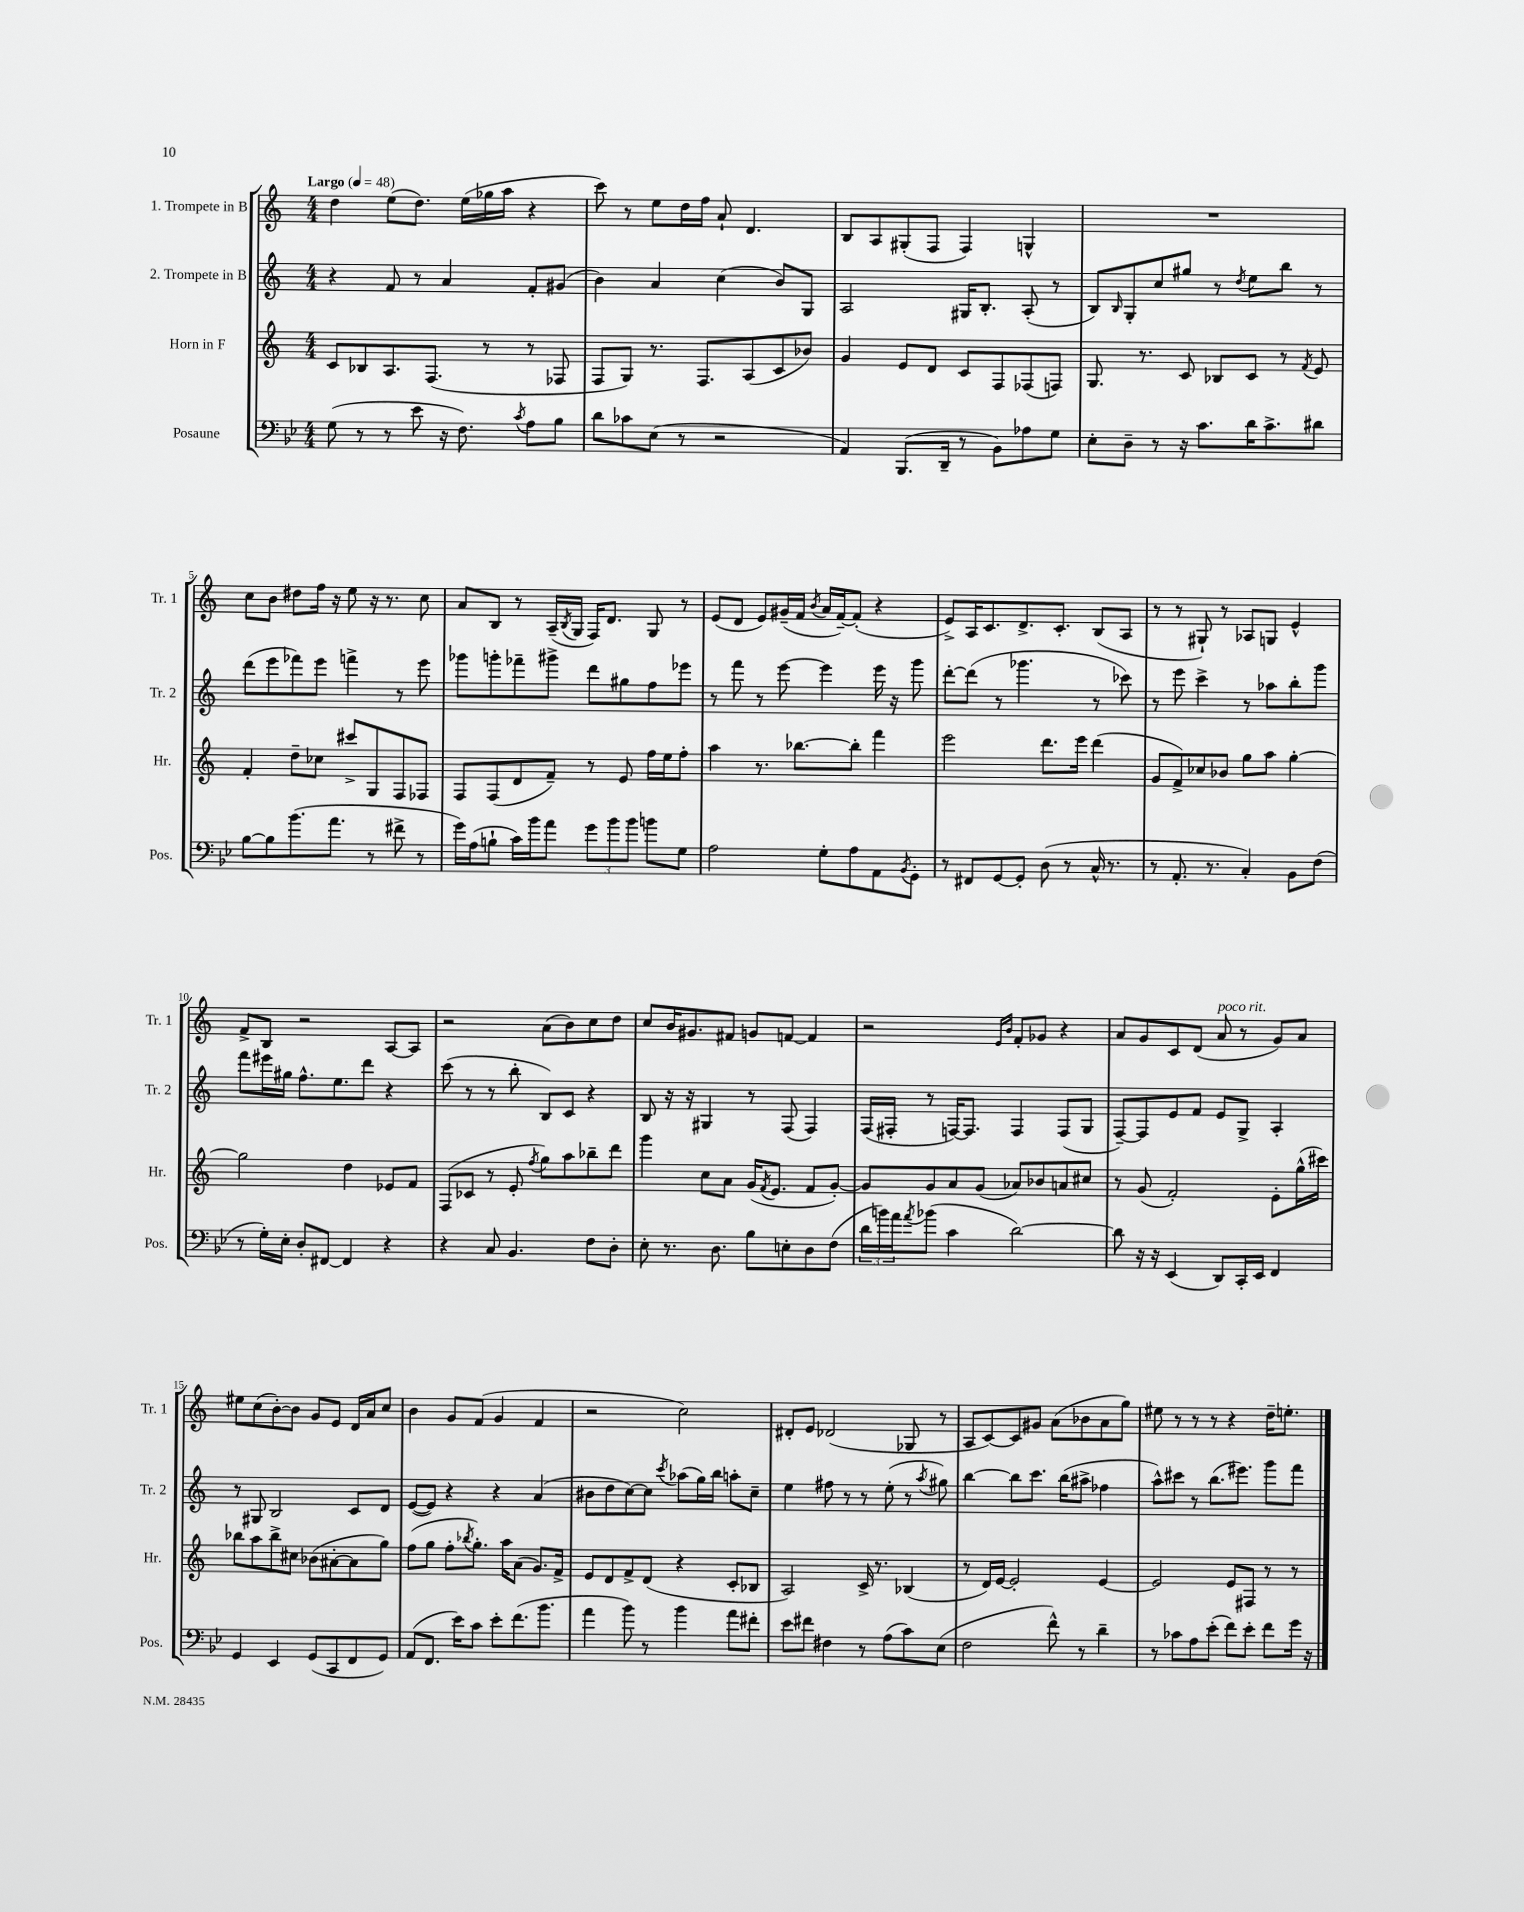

**kern	**kern	**kern	**kern
*part4	*part3	*part2	*part1
*staff4	*staff3	*staff2	*staff1
*I"Posaune	*I"Horn in F	*I"2. Trompete in B	*I"1. Trompete in B
*I'Pos.	*I'Hr.	*I'Tr. 2	*I'Tr. 1
*clefF4	*clefG2	*clefG2	*clefG2
*k[b-e-]	*k[]	*k[]	*k[]
*M4/4	*M4/4	*M4/4	*M4/4
*MM48	*MM48	*MM48	*MM48
=1	=1	=1	=1
!	!	!	!LO:TX:a:B:t=Largo
(8G\	8c/L	4r	4dd\
8r	8B-X/	.	.
8r	8.A/	8f/	(8ee\L
8e-\	.	8r	8.dd\J)
.	(8.F/J	.	.
16r	.	4a/	.
8.F\)	.	.	(16ee\LL
.	8r	.	16gg-X\
.	.	.	16aa\JJ
8qc/	.	.	.
8A\L	8r	8f'/L	4r
8B-\J	8F-X/	(8g#X/J	.
=2	=2	=2	=2
8d\L	8F/L	4b\)	8ccc\)
8c-X\	8G/J)	.	8r
(8E-\J	8.r	4a/	8ee\L
8r	.	.	16dd\L
.	8.F/L	.	16ff\JJ
2r	.	(4cc\	8a`/
.	(8A/	.	4.d/
.	8c/	8b/L)	.
.	8b-X/J)	8G/J	.
=3	=3	=3	=3
4AA/)	4g/	2A/	8B/L
.	.	.	8A/
(8.BBB-/L	8e/L	.	(8G#X'/
.	8d/J	.	8F/J
16DD~/Jk	.	.	.
8r	8c/L	16G#X/KL	4F/)
.	.	8.B'/J	.
8BB-\L)	8F/	.	.
8A-X\	(8F-X/	(8A'/	4Gn^^/
8G\J	8Fn/J)	8r	.
=4	=4	=4	=4
8E-'\L	8.G/	8B/L)	1r
.	.	16qqB/	.
8D~\J	.	8G'/	.
.	8.r	.	.
8r	.	8cc/	.
16r	8c/	8gg#X/J	.
8.c\L	.	.	.
.	8B-X/L	8r	.
.	.	8qdd/	.
16d\K	8c/J	8ee\L	.
8.c^\	.	.	.
.	8r	8bb\J	.
.	8qf/	.	.
8d#X\J	8e/	8r	.
!!LO:LB:g=z
=5	=5	=5	=5
[8B-\L	4f'/	(8ddd\L	8cc\L
8B-\]	.	8eee\	8b\J
(8.b-\	8dd~\L	8fff-X\)	8dd#X\L
.	8cc-X\J	8eee\J	16ff\Jk
8.a\J	.	.	16r
.	8ccc#X^/L	4fffn^\	8ee\
8r	8G/	.	16r
.	.	.	8.r
8f#X^\	8F/	8r	.
8r	8F-X/J	8eee\	8cc\
=6	=6	=6	=6
16g\LL)	8F/L	8ggg-X\L	8a/L
(16A\J	.	.	.
8Bn`\J	(8F/	8gggn'\	8B/J
16c\LL)	8d/	8fff-X~\	8r
16b-\J	.	.	.
8a\J	8f~/J)	8ggg#X^\J	(16A~/LL
.	.	.	8qB/
.	.	.	16G/JJ
12g\L	8r	8ddd\L	16F/KL)
.	.	.	8.d/J
12b-\	.	.	.
.	8e/	8gg#X\	.
12b-\J	.	.	.
8bn\L	16ff\LL	8ff\	8G/
.	16ee\J	.	.
8G\J	8ff'\J	8eee-X\J	8r
=7	=7	=7	=7
2A\	4aa\	8r	(8e/L
.	.	8fff\	8d/J
.	8.r	8r	8e/L)
.	.	[8eee\	(16g#X~/L
.	[8.bb-X\L	.	16f/JJ
.	.	.	8qb/
8G'\L	.	4eee\]	16a/LL
.	.	.	[16f~/J)
8A\	8bb-'\J]	.	(8f'/J]
8AA\	4fff\	16eee\	4r
.	.	16r	.
8qBB-/	.	.	.
8GG'\J	.	8ggg\	.
=8	=8	=8	=8
8r	2eee\	[8ddd'\L	8e^/L)
8FF#X/L	.	(8ddd\J]	16A/K
.	.	.	8.c/
[8GG/	.	8r	.
8GG'/J]	.	4.ggg-X\	8.d^/
(8D\	8.ddd\L	.	.
.	.	.	8.c'/J
8r	.	.	.
.	16eee\Jk	.	.
16C^^/	(4ddd\	8r	(8B/L
8.r	.	.	.
.	.	8ccc-X\)	8A/J
=9	=9	=9	=9
8r	8g/L	8r	8r
8.AA'/	8f^/)	8eee\	8r
.	8cc-X/	4ccc^\	8G#X`/)
8.r	.	.	.
.	8b-X/J	.	8r
4C'/)	8gg\L	8r	8A-X/L
.	8aa\J	8aa-X\L	8Gn/J
8BB-\L	[4gg'\	8bb'\	4e^^/
(8F\J	.	8ggg\J	.
!!LO:LB:g=z
=10	=10	=10	=10
8r	2gg\]	8fff\L	8f^/L
16G'\LL)	.	16eee#X\L	8B/J
16E-'\JJ	.	16gg#X\JJ	.
8D'/L	.	8.ff^^\L	2r
[8FF#X/J	.	.	.
.	.	8.ee\	.
4FF#/]	4dd\	.	.
.	.	8ddd\J	.
4r	8e-X/L	4r	[8A/L
.	8f/J	.	8A/J]
=11	=11	=11	=11
4r	(8F/L	(8ccc\	2r
.	8c-X/J	8r	.
8C/	8r	8r	.
4.BB-/	8e'/	8bb'\	.
.	8qff/	.	.
.	8gg\L)	8B/L)	(8a\L
.	8aa\	8c/J	8b\)
8F\L	8bb-X~\	4r	8cc\
8D'\J	8ddd\J	.	8dd\J
=12	=12	=12	=12
8E-'\	4ggg\	8B/	8cc/L
8.r	.	16r	16b/K
.	.	16r	8.g#X/
.	8cc\L	4G#X/	.
8.D\	.	.	.
.	8a\J	.	8f#X/J
8B-\L	(16g/KL	8r	8gn/L
.	8qf/	.	.
.	8.e/J	.	.
8En'\	.	(8F/	[8fn/J
8D\	8f/L	4F/)	4f/]
(8F\J	[8g'/J)	.	.
=13	=13	=13	=13
24d\LL	8g/L]	(16F/LL	2r
24bn\)	.	.	.
.	.	16F#X'/JJ	.
24a\J	.	.	.
8qa/	.	.	.
(8b-X\J	8g/	8r	.
4c\	8a/	[16Fn/KL)	.
.	.	8.F/J]	.
.	(8g/J	.	.
.	.	.	16qqe/LL
.	.	.	16qqb/JJ
[2d\)	8a-X/L)	4F/	8f'/L
.	8b-X/	.	8g-X/J
.	8an/	(8F/L	4r
.	8cc#X/J	8G/J	.
=14	=14	=14	=14
8d\]	8r	[8F~/L)	8a/L
16r	(8g/	8F/]	8g/
16r	.	.	.
(4EE-/	2f'/)	8e/	8c/
.	.	8f/J	(8d/J
!	!	!	!LO:TX:a:i:t=poco rit.
8DD/L)	.	8e/L	8a/
16CC'/L	.	8G^/J	8r
16EE-/JJ	.	.	.
4FF/	8e'\L	4A'/	8g/L)
.	(16gg^^\L	.	8a/J
.	16ccc#X\JJ)	.	.
!!LO:LB:g=z
=15	=15	=15	=15
4GG/	8bb-X\L	8r	8ee#X\L
.	8aa\	8G#X/	(8cc\
4EE-/	8bb-^\	2B/	[8b'\)
.	8cc#X\J	.	8b\J]
(8GG/L	(8b-X\L	.	8g/L
8CC/	[8a#X'\	.	8e/J
8FF/	8a#\]	8c/L	16d/LL
.	.	.	16a/J
8GG/J)	8gg\J)	8d/J	8cc/J
=16	=16	=16	=16
(8AA/L	(8ff\L	([8e/L	4b\
8.FF/J	8gg\J	8e/J])	.
.	8ff'\L	4r	8g/L
16e-\KL)	.	.	.
.	8qbb-X/	.	.
8c\J	8.gg'\J)	.	(8f/J
8e-'\L	.	4r	4g/
.	16aa\KL	.	.
(8.f\	(8a\J	.	.
.	8.g/L)	(4a/	4f/
8.b-\J	.	.	.
.	16f^/Jk	.	.
=17	=17	=17	=17
4a\	8e/L	8b#X\L	2r
.	8d/	8dd\	.
8b-\)	8f^/	[8cc\)	.
8r	(8d/J	8cc\J]	.
.	.	8qccc/	.
4b-\	4r	(8aa-X\L	2cc\)
.	.	16gg\L)	.
.	.	16bb\JJ	.
8a\L	8c'/L	8aan'\L	.
8f#X'\J	8B-X/J	8cc~\J	.
=18	=18	=18	=18
8e-\L	2A/)	4ee\	8d#X'/L
8f#X\J	.	.	8e/J
4F#X\	.	8ff#X\	(2d-X/
.	.	8r	.
8r	16c^/	8r	.
.	8.r	.	.
(8A\L	.	(8ee'\	.
8c\)	(4B-X/	8r	8G-X/
.	.	8qaa/	.
(8E-\J	.	8gg#X\)	8r
=19	=19	=19	=19
2F\	8r	[4bb\	8A/L
.	16d/LL)	.	[8c/)
.	[16e/JJ	.	.
.	2e'/]	8bb\L]	8c/]
.	.	8.ccc\J	8g#X/J
8f^^\)	.	.	(8a\L
.	.	(16bb\KL	.
8r	.	8aa#X^\J	8b-X\
4d~\	[4e/	4ff-X\	8a\
.	.	.	8gg\J)
=20	=20	=20	=20
8r	2e/]	8aa^^\L)	8ee#X\
8c-X\L	.	8ccc#X\J	8r
8A\	.	8r	8r
(8e-'\J	.	(8.bb\L	8r
8f\L)	8e/L	.	4r
.	.	8.eee#X\J)	.
8e-'\J	8F#X/J	.	.
8f\L	8r	8ggg\L	16dd~\KL
.	.	.	8.een'\J
16g\Jk	8r	8fff\J	.
16r	.	.	.
==	==	==	==
*-	*-	*-	*-
